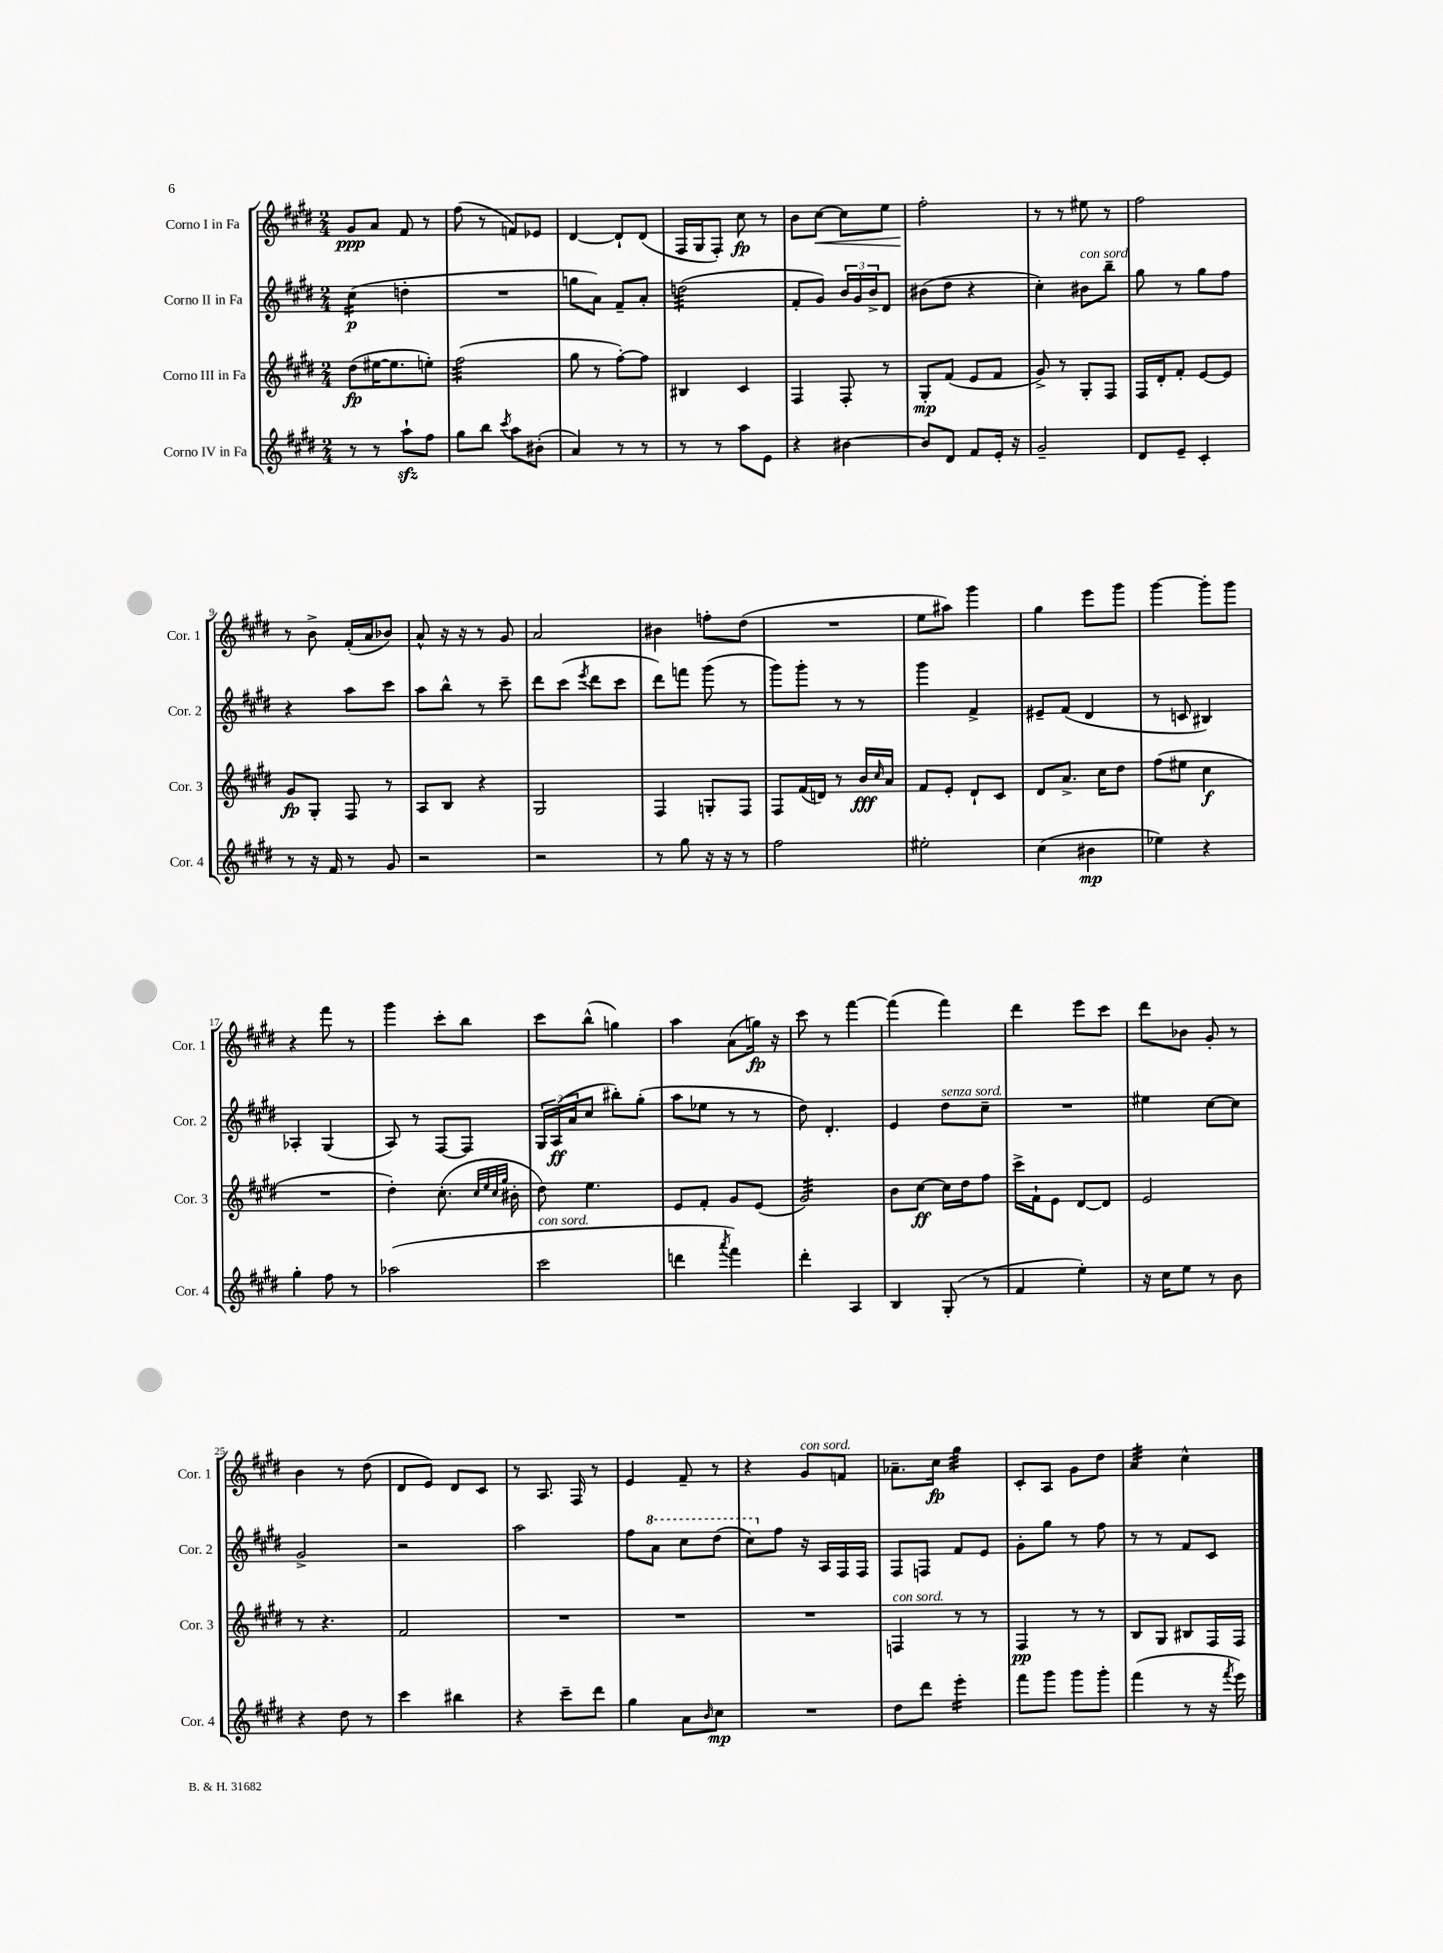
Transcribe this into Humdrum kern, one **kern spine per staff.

**kern	**kern	**kern	**kern
*staff4	*staff3	*staff2	*staff1
*clefG2	*clefG2	*clefG2	*clefG2
*k[f#c#g#d#]	*k[f#c#g#d#]	*k[f#c#g#d#]	*k[f#c#g#d#]
*M2/4	*M2/4	*M2/4	*M2/4
8r	(8dd#	(4cc#	8g#
8r	[16ee#	.	8a
.	8.ee#]	.	.
8aa`	.	4dd'	8f#
8ff#	8ee')	.	8r
=	=	=	=
8gg#	(2ff#	2r	(8ff#
8bb	.	.	8r
8qccc#	.	.	.
8aa	.	.	8f)
(8b#'	.	.	8e-
=	=	=	=
4a)	8gg#	8gg	[4d#
.	8r	8a)	.
8r	[8ff#')	8f#~	8d#`]
8r	8ff#]	8a'	(8d#
=	=	=	=
8r	4B#	(2dd	16F#
.	.	.	16G#
8r	.	.	8F#')
8aa	4c#	.	8cc#
8e	.	.	8r
=	=	=	=
4r	4F#	8f#'	8b
.	.	8g#)	[8cc#
[4b#	8F#'	24b	8cc#]
.	.	24g#	.
.	.	24b^	.
.	8r	8d#	8ee
=	=	=	=
8b#]	8G#'	(8b#	2ff#'
8d#	(8f#	8dd#	.
8f#	8e	4r	.
16e'	8f#	.	.
16r	.	.	.
=	=	=	=
2g#~	8g#^)	4cc#')	8r
.	8r	.	8r
.	8G#'	8b#	8ee#
.	8F#	8bb~	8r
=	=	=	=
8d#	16F#	8gg#	2ff#
.	16d#'	.	.
8e~	8f#'	8r	.
4c#'	[8e	8gg#	.
.	8e]	8ff#	.
=	=	=	=
8r	8g#	4r	8r
16r	8G#'	.	8b^
16f#	.	.	.
8r	8F#	8aa	(16f#'
.	.	.	16a
8g#	8r	8ccc#	8b-)
=	=	=	=
2r	8A	8aa	8a^^
.	8B	8bb^^	16r
.	.	.	16r
.	4r	8r	8r
.	.	8ccc#~	8g#
=	=	=	=
2r	2G#	8ddd#	2a
.	.	(8ccc#	.
.	.	8qeee	.
.	.	8ddd#	.
.	.	8ccc#	.
=	=	=	=
8r	4F#	8ddd#)	4b#
8gg#	.	8fff	.
16r	8G'	(8ggg#	8ff'
16r	.	.	.
8r	8F#	8r	(8dd#
=	=	=	=
2ff#	8F#	8ggg#)	2r
.	(16f#	8ggg#'	.
.	16d)	.	.
.	8r	8r	.
.	16b	8r	.
.	16qqcc#	.	.
.	16a	.	.
=	=	=	=
2ee#'	8f#	4ggg#	8ee
.	8e'	.	8aa#)
.	8d#`	4f#^	4ggg#
.	8c#	.	.
=	=	=	=
(4cc#	8d#	8e#~	4gg#
.	8.a^	(8f#	.
4b#	.	4d#	8eee
.	16cc#	.	.
.	8dd#	.	8ggg#
=	=	=	=
4ee-)	(8ff#	8r	[4ggg#
.	8ee#	8c	.
4r	4cc#	4B#)	8ggg#']
.	.	.	8ggg#
=	=	=	=
4gg#'	2r	4A-'	4r
8ff#	.	(4G#	8fff#
8r	.	.	8r
=	=	=	=
(2aa-	4dd#')	8A)	4ggg#
.	.	8r	.
.	(8.cc#'	[8F#	8ccc#'
.	.	8F#]	8bb
.	32qqcc#	.	.
.	32qqee	.	.
.	32qqcc#	.	.
.	32qqgg#	.	.
.	16b#'	.	.
=	=	=	=
2ccc#	8dd#)	24G#	8ccc#
.	.	(24A	.
.	.	24a	.
.	4.ee	8cc#	(8bb^^
.	.	8bb#')	4gg)
.	.	(8gg#'	.
=	=	=	=
4ddd	8e	8aa	4aa
.	8f#'	8ee-	.
8qaaa	.	.	.
4fff#)	8g#	8r	(8a
.	(8e	8r	16gg)
.	.	.	16r
=	=	=	=
4ddd#'	2g#)	8dd#)	8ccc#
.	.	4.d#'	8r
4A	.	.	[4fff#
=	=	=	=
4B	8b	4e	(4fff#]
.	[8cc#	.	.
(8G#'	16cc#]	8dd#	4fff#)
.	16dd#	.	.
8r	8ff#	8cc#~	.
=	=	=	=
4f#	16ccc#^	2r	4ddd#
.	16f#`	.	.
.	8e	.	.
4ee')	[8d#	.	8eee
.	8d#]	.	8ccc#
=	=	=	=
16r	2e	4ee#	8ddd#
16cc#	.	.	.
8ee	.	.	8b-
8r	.	[8cc#	8g#'
8b	.	8cc#]	8r
=	=	=	=
4r	8r	2g#^	4b
.	4.r	.	.
8dd#	.	.	8r
8r	.	.	(8dd#
=	=	=	=
4ccc#	2f#	2r	8d#
.	.	.	8e)
4bb#	.	.	8d#
.	.	.	8c#
=	=	=	=
4r	2r	2aa	8r
.	.	.	8.A
8ccc#~	.	.	.
.	.	.	16F#
8ddd#	.	.	8r
=	=	=	=
4gg#	2r	8ff#	4e
.	.	8aa	.
8a	.	8ccc#	8f#~
16qqb	.	.	.
8cc#	.	(8ddd#	8r
=	=	=	=
2r	2r	8ccc#)	4r
.	.	8ff#	.
.	.	16r	8g#
.	.	16A	.
.	.	16F#	8f
.	.	16F#	.
=	=	=	=
8dd#	4F	8F#	8.a-~
8ddd#	.	8F	.
.	.	.	16cc#
4eee'	8r	8f#	4gg#
.	8r	8e	.
=	=	=	=
8fff#	4F#	8g#'	8c#'
8ggg#	.	8gg#	8A
8ggg#	8r	8r	8g#
8ggg#'	8r	8ff#	8dd#
=	=	=	=
(4fff#	8B	8r	4a
.	8G#	8r	.
8r	8B#	8f#	4cc#^^
16r	16F#	8c#	.
8qfff#	.	.	.
16eee)	16F#	.	.
==	==	==	==
*-	*-	*-	*-
